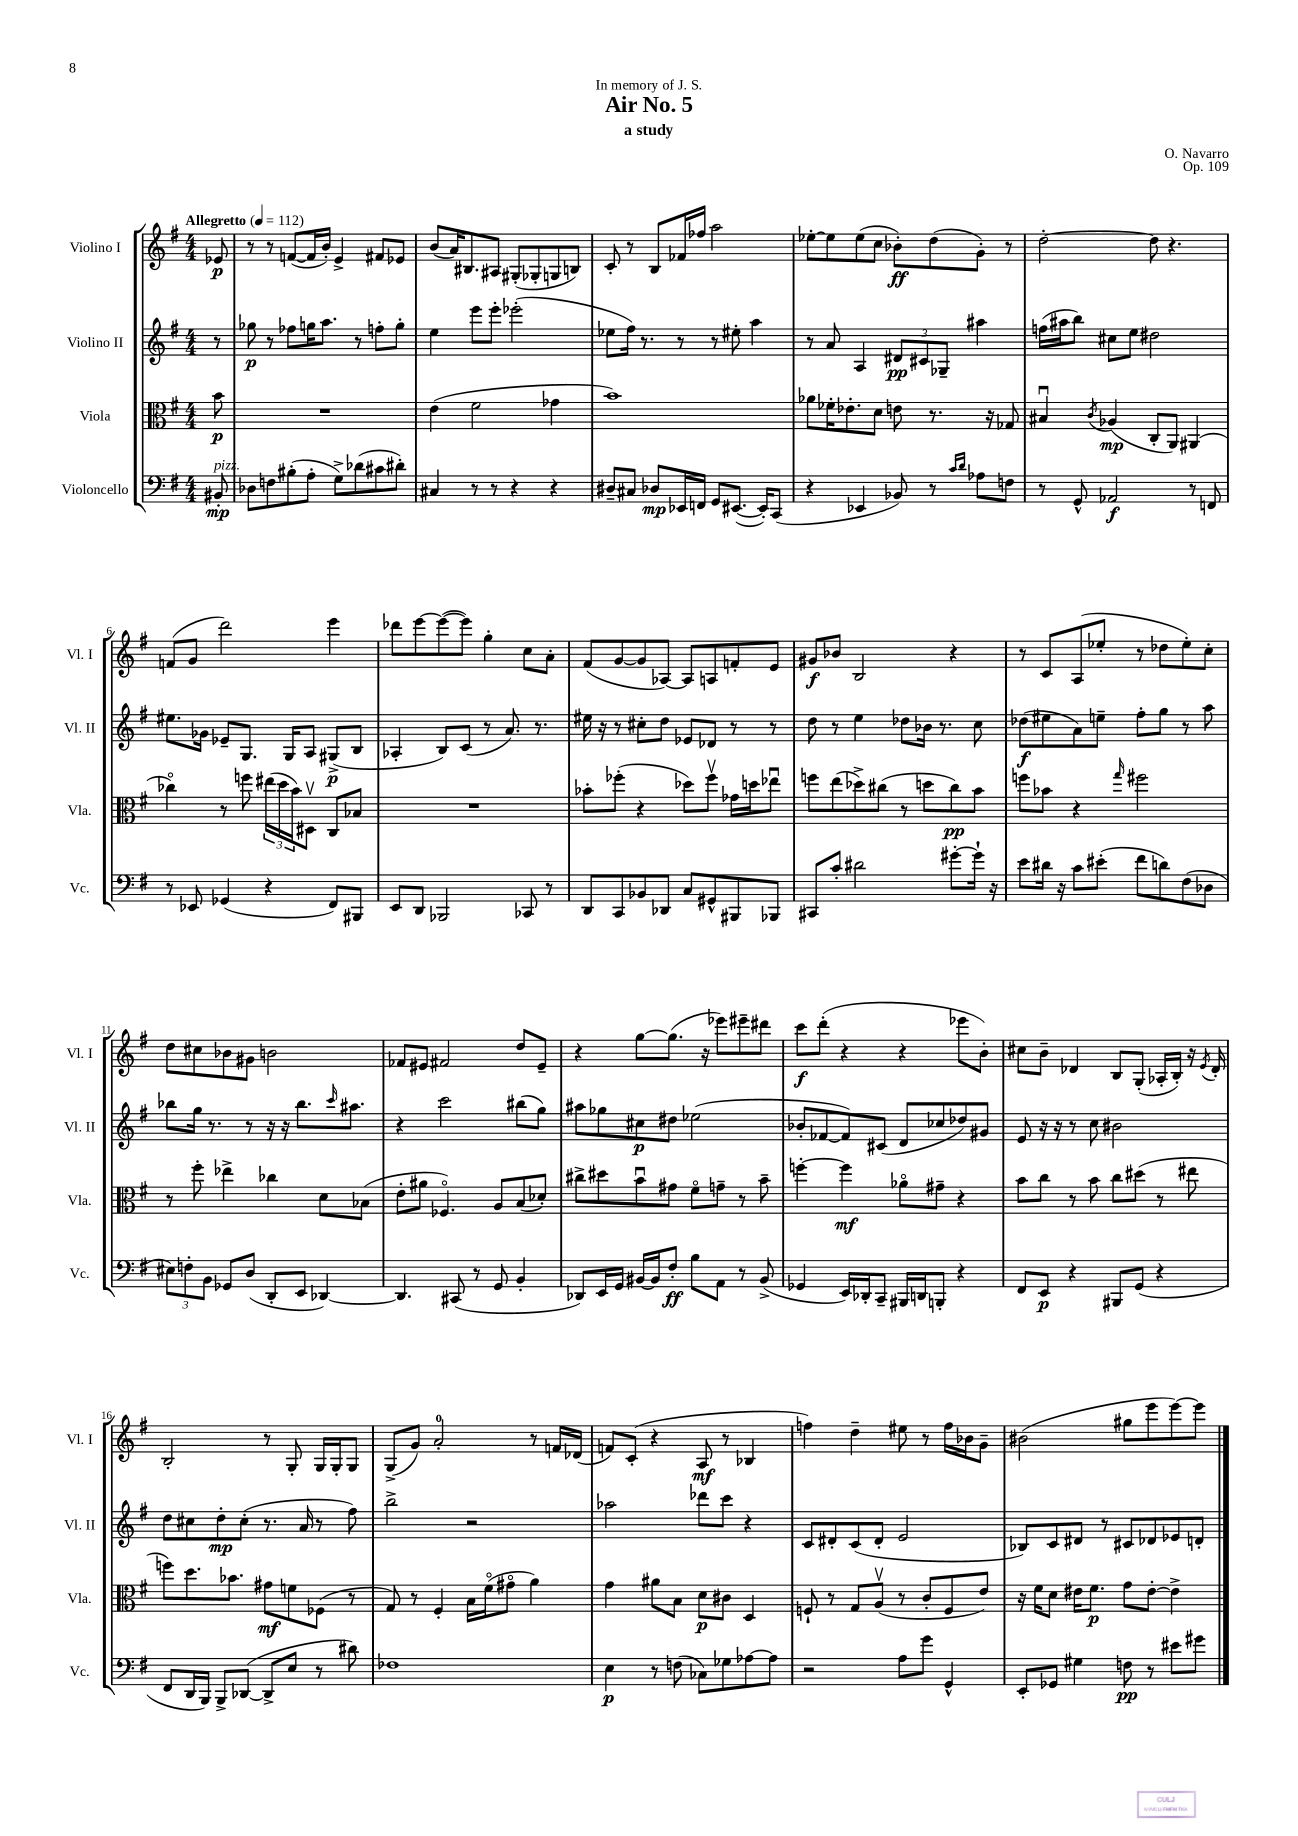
\header { title = "Air No. 5" composer = "O. Navarro" subtitle = "a study" dedication = "In memory of J. S." opus = "Op. 109" }
<<
\new StaffGroup <<
\new Staff = "s0" \with { instrumentName = "Violino I" shortInstrumentName = "Vl. I" } {
    \clef treble \key g \major \numericTimeSignature \time 4/4 \partial 8 \tempo "Allegretto" 4 = 112
    ees'8\p |
    r8 r8 f'8~( f'16 b'16-.) e'4-> fis'8 ees'8 |
    b'8( a'16) bis8. ais8 gis8-.( ges8-. g8 b8) |
    c'8-. r8 b8 fes'16 fes''16 a''2 |
    ees''8~-. ees''8 ees''8( c''8 bes'8-.\ff) d''8( g'8-.) r8 |
    d''2~-. d''8 r4. |
    f'8( g'8 d'''2) e'''4 |
    des'''8 e'''8~ e'''8~( e'''8) g''4-. c''8 a'8-. |
    fis'8( g'8~ g'8 aes8~) aes8 a8 f'8-. e'8 |
    gis'8\f bes'8 b2 r4 |
    r8 c'8 a8( ees''8-. r8 des''8 ees''8-.) c''8-. |
    d''8 cis''8 bes'8 gis'8 b'2 |
    fes'8 eis'8 fis'2 d''8 eis'8-- |
    r4 g''8~ g''8.( r16 ees'''8) eis'''8-- dis'''8 |
    c'''8\f d'''8-.( r4 r4 ees'''8 b'8-.) |
    cis''8 b'8-- des'4 b8 g8-.( aes16-. b16-.) r16 \acciaccatura { e'8 } des'16-. |
    b2-. r8 g8-. g16 g16-. g8 |
    g8->( g'8) a'2-0-. r8 f'16 des'16( |
    f'8) c'8-.( r4 a8\mf r8 bes4 |
    f''4) d''4-- eis''8 r8 f''16 bes'16 g'8-- |
    bis'2( gis''8 e'''8 e'''8~) e'''8 \bar "|." |
}
\new Staff = "s1" \with { instrumentName = "Violino II" shortInstrumentName = "Vl. II" } {
    \clef treble \key g \major \numericTimeSignature \time 4/4 \partial 8
    r8 |
    ges''8\p r8 fes''8 g''16 a''8. r8 f''8-. g''8-. |
    e''4 e'''8 e'''8-. ees'''2-.( |
    ees''8 fis''16) r8. r8 r8 eis''8-. a''4 |
    r8 a'8 a4 \tuplet 3/2 { dis'8\pp cis'8 ges8-- } ais''4 |
    f''16( ais''16 b''8) cis''8 e''8 dis''2 |
    eis''8. ges'16 ees'8-- g8. g16 a8 gis8->\p( b8 |
    aes4-. b8) c'8( r8 a'8.) r8. |
    eis''16 r16 r8 cis''8-. d''8 ees'8 des'8 r8 r8 |
    d''8 r8 e''4 des''8 bes'16 r8. c''8 |
    des''8\f( eis''8 a'8) e''8-- fis''8-. g''8 r8 a''8 |
    bes''8 g''16 r8. r8 r16 r16 bes''8. \grace { c'''16 } ais''8. |
    r4 c'''2 bis''8( g''8) |
    ais''8 ges''8 cis''8\p dis''8 ees''2( |
    bes'8-. fes'8~ fes'8) cis'8( d'8 ces''8 des''8) gis'8 |
    e'8 r16 r16 r8 c''8 bis'2 |
    d''8 cis''8 d''8-.\mp cis''8-.( r8. a'16 r8 fis''8) |
    b''2-> r2 |
    aes''2 des'''8 c'''8 r4 |
    c'8 dis'8-. c'8( dis'8-. e'2 |
    bes8) c'8 dis'8 r8 cis'8 des'8 ees'8 d'8-. \bar "|." |
}
\new Staff = "s2" \with { instrumentName = "Viola" shortInstrumentName = "Vla." } {
    \clef alto \key g \major \numericTimeSignature \time 4/4 \partial 8
    b'8\p |
    R1 |
    e'4( fis'2 ges'4 |
    b'1) |
    aes'8 fes'16-. ees'8.-. d'8 e'8 r8. r16 ges8 |
    bis4\downbow \acciaccatura { c'8 } aes4\mp( c8-. a,8) ais,4( |
    ces''4\flageolet) r8 f''8 \tuplet 3/2 { eis''16( d''16 b'16) } dis8\upbow c8 bes8 |
    R1 |
    bes'8-. fes''8-.( r4 des''8) fes''8\upbow ges'16 d''16 ees''8\downbow |
    f''8 e''8( des''8->) cis''8( r8 d''8 cis''8\pp) b'8 |
    f''8 bes'8 r4 \grace { g''16 } fis''2 |
    r8 fis''8-. ees''4-> ces''4 d'8 bes8( |
    e'8-. ais'8 fes4.\flageolet) a8 b8( des'8-.) |
    cis''8-> dis''8 b'8\downbow gis'8 fis'8\flageolet g'8-- r8 b'8-- |
    f''4~-. f''4\mf aes'8\flageolet gis'8-- r4 |
    b'8 c''8 r8 b'8 c''8 dis''8( r8 eis''8 |
    f''8) d''8. bes'8. gis'8\mf f'8 fes8( r8 |
    g8) r8 fis4-. b16 fis'16\flageolet( gis'8\flageolet a'4) |
    g'4 ais'8 b8 d'8\p cis'8 d4 |
    f8-! r8 g8 a8\upbow( r8 c'8-. f8 e'8) |
    r16 fis'16 d'8 eis'16 fis'8.\p g'8 eis'8~-. eis'4-> \bar "|." |
}
\new Staff = "s3" \with { instrumentName = "Violoncello" shortInstrumentName = "Vc." } {
    \clef bass \key g \major \numericTimeSignature \time 4/4 \partial 8
    bis,8-.\mp^\markup { \italic "pizz." } |
    des8 f8 bis8-.( a8-. g8->) des'8( cis'8 dis'8-.) |
    cis4 r8 r8 r4 r4 |
    dis8-- cis8 des8\mp ees,16 f,16 g,8 eis,8.~( eis,16-.) c,8( |
    r4 ees,4 bes,8) r8 \grace { c'16 d'16 } aes8 f8 |
    r8 g,8-^ aes,2\f r8 f,8 |
    r8 ees,8 ges,4( r4 fis,8) bis,,8 |
    e,8 d,8 bes,,2 ces,8 r8 |
    d,8 c,8 bes,8 des,8 c8 gis,8-^ bis,,8 bes,,8 |
    cis,8 c'8-. dis'2 gis'8~-. gis'16-! r16 |
    e'8 dis'16 r16 c'8 eis'8-.( fis'8 d'8) fis8( des8 |
    \tuplet 3/2 { eis8) f8-. b,8 } ges,8 d8( d,8-. e,8 des,4~) |
    des,4. cis,8( r8 g,8 b,4-. |
    des,8) e,16 g,16 bis,16~ bis,16 fis8-.\ff b8 a,8 r8 bis,8->( |
    ges,4 e,16) des,16-. c,8-- bis,,16 d,16 b,,8-. r4 |
    fis,8 e,8\p r4 bis,,8 g,8( r4 |
    fis,8 d,16 b,,16) b,,8-> des,8~( des,8-> e8 r8 dis'8) |
    fes1 |
    e4\p r8 f8( ces8) ges8 aes8~ aes8 |
    r2 a8 g'8 g,4-^ |
    e,8-. ges,8 gis4 f8\pp r8 eis'8 gis'8 \bar "|." |
}
>>
>>
